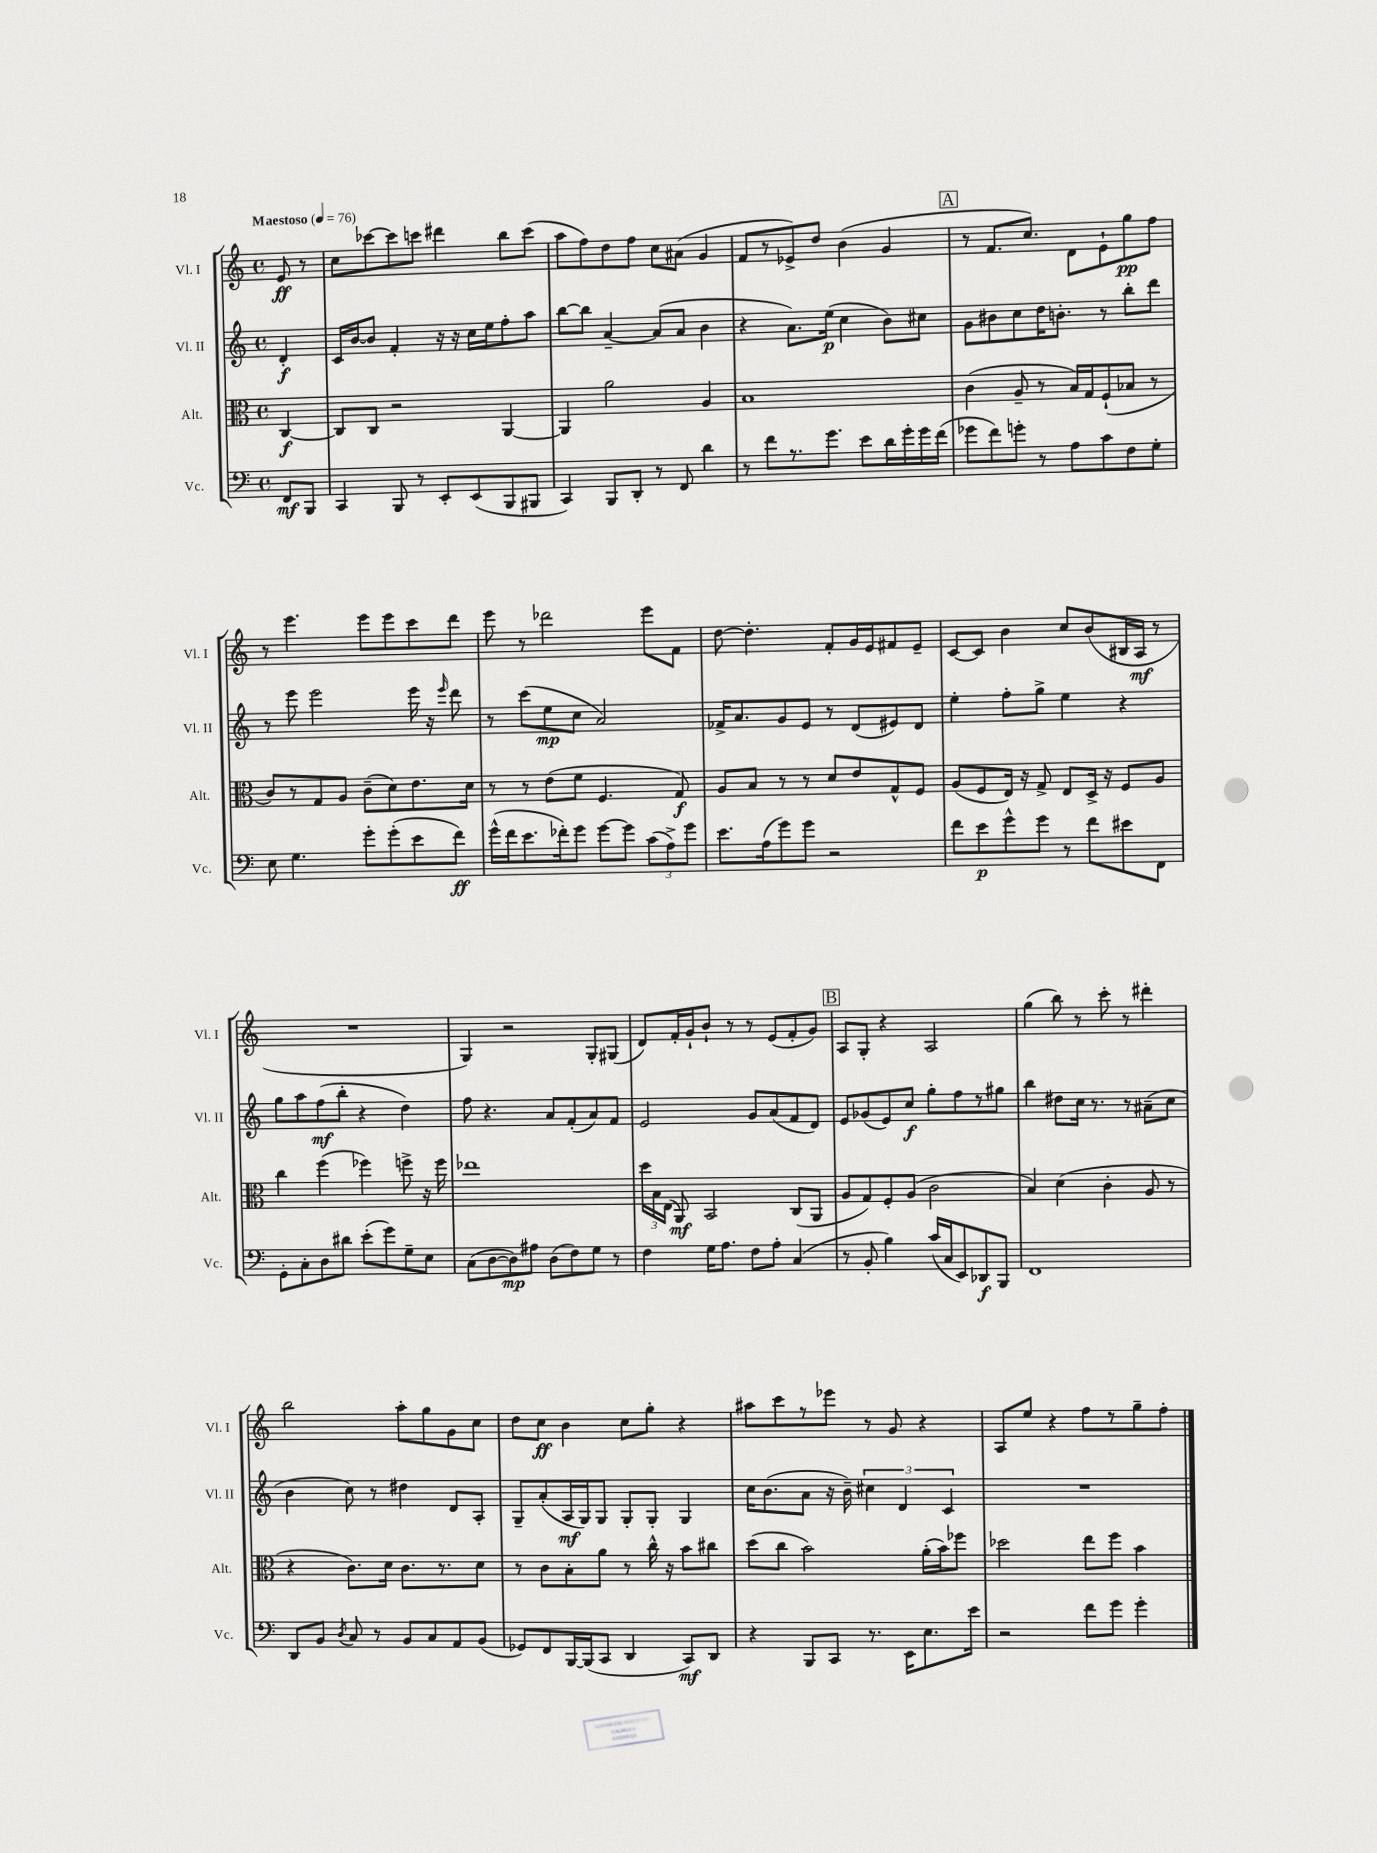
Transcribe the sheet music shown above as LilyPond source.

<<
\new StaffGroup <<
\new Staff = "s0" \with { instrumentName = "Vl. I" shortInstrumentName = "Vl. I" } {
    \clef treble \key c \major \defaultTimeSignature \time 4/4 \partial 4 \tempo "Maestoso" 4 = 76
    \autoBeamOff e'8\ff r8 |
    c''8[ ces'''8~ ces'''8 c'''8] dis'''4 b''8[ c'''8]( |
    a''8[ f''8) d''8 f''8] c''8[ ais'8]( g'4 |
    f'8[ r8 ees'8->) d''8] b'4( g'4 |
    \mark \markup { \box "A" } r8 f'8.[ c''8.]) d'8[ e'8-! g''8\pp f''8] |
    r8 e'''4. e'''8[ e'''8 c'''8 d'''8] |
    e'''8 r8 des'''2 e'''8[ f'8] |
    d''8~ d''4.-. f'8[-. g'16 e'16 fis'8 e'8]-- |
    c'8[~ c'8] b'4 c''8[ b'8( bis16 a16]\mf r8 |
    R1 |
    g4) r2 g8[-. gis8]( |
    d'8[) f'16-. g'16-! b'8]-! r8 r8 e'8[( f'8-. g'8]) |
    \mark \markup { \box "B" } a8[ g8]-. r4 a2 |
    g''4( b''8) r8 c'''8-. r8 dis'''4-. |
    b''2 a''8[-. g''8 g'8 c''8] |
    d''8[ c''8]\ff b'4 c''8[ g''8]-. r4 |
    ais''8[ c'''8 r8 ees'''8] r8 g'8 r4 |
    a8[ e''8] r4 f''8[ r8 g''8-- f''8]-. \bar "|." |
}
\new Staff = "s1" \with { instrumentName = "Vl. II" shortInstrumentName = "Vl. II" } {
    \clef treble \key c \major \defaultTimeSignature \time 4/4 \partial 4
    \autoBeamOff d'4-.\f |
    c'16[ b'16~ b'8] f'4-. r16 r16 c''16[ e''16 f''8-. a''8] |
    b''8[~ b''8] a'4~-- a'8[( a'8] b'4 |
    r4 a'8.[) e''16]\p( c''4 b'8[) cis''8] |
    \mark \markup { \box "A" } g'8[ bis'8 c''8 d''16 b'8.]-. r8 b''8[-. d'''8] |
    r8 e'''8 e'''2 e'''16 r16 \grace { e'''16 } d'''8 |
    r8 c'''8[( e''8\mp c''8] a'2) |
    fes'16[-> a'8. g'8 e'8] r8 d'8[( eis'8) d'8] |
    e''4-. f''8[-. g''8]-> e''4 r4 |
    g''8[ a''8 f''8\mf( b''8]-. r4 d''4) |
    f''8 r4. a'8[ f'8-.( a'8) f'8] |
    e'2 g'8[ a'8( f'8 d'8]) |
    \mark \markup { \box "B" } e'8[ ges'8( e'8) c''8]\f g''8[-. f''8 r8 gis''8] |
    b''4 dis''8[ c''16] r8. r8 ais'8[--( c''8] |
    b'4 c''8) r8 dis''4 d'8[ a8]-. |
    g8[-- a'8-.( a16\mf g16) g8] g8[-. g8]-. g4 |
    c''16[ b'8.( a'8] r16 b'16--) \tuplet 3/2 { cis''4 d'4 c'4 } |
    R1 \bar "|." |
}
\new Staff = "s2" \with { instrumentName = "Alt." shortInstrumentName = "Alt." } {
    \clef alto \key c \major \defaultTimeSignature \time 4/4 \partial 4
    \autoBeamOff c4~\f |
    c8[ c8] r2 a,4~ |
    a,4 a'2 a4 |
    b1 |
    \mark \markup { \box "A" } c'4( a8-- r8 b16[) g16 f8-!( bes8] r8 |
    c'8[) r8 g8 a8] c'8[--( d'8) e'8. d'16] |
    r8 r8 e'8[( f'8] f4. g8\f) |
    a8[ b8] r8 r8 d'8[ e'8 g8-^ f8] |
    a8[( f8 e16]) r16 g8-> e8[ d16]-> r16 f8[ a8] |
    c''4 f''4( fes''4) f''8-> r16 f''16 |
    ees''1 |
    \tuplet 3/2 { d''16[ b16 e16]( } a,8\mf) b,2 c8[( a,8] |
    \mark \markup { \box "B" } a8[ g8) f8-. a8]( c'2 |
    b4) d'4( c'4-. a8 r8 |
    r4 c'8.[) d'16] c'8.[ r8. d'8] |
    r8 c'8[ b8-. a'8] r8 c''16-^ r16 b'8[ cis''8] |
    d''8[( c''8] b'2) a'16[-.( b'16) fes''8] |
    des''2 e''8[ f''8] b'4 \bar "|." |
}
\new Staff = "s3" \with { instrumentName = "Vc." shortInstrumentName = "Vc." } {
    \clef bass \key c \major \defaultTimeSignature \time 4/4 \partial 4
    \autoBeamOff f,8[\mf b,,8] |
    c,4 b,,8 r8 e,8[-. e,8( b,,8 bis,,8] |
    c,4) b,,8[ d,8]-. r8 f,8 d'4 |
    r8 f'8[ r8. g'8.] e'8[ d'16 g'16-. g'16 f'16]( |
    \mark \markup { \box "A" } ges'8[ f'8) g'8]-. r8 a8[ c'8 f8 g8]-. |
    e8 g4. g'8[-. g'8-.( e'8 f'8]\ff) |
    g'16[-^( f'16 e'8. fes'16-.) g'8] g'8[~ g'8] \tuplet 3/2 { c'8[( a8->) g'8] } |
    e'8.[ a16( g'8) g'8] r2 |
    f'8[ e'8\p g'8-^ g'8] r8 f'8[ eis'8 f,8] |
    g,8[-. c8-. d8 dis'8] e'8[-.( g'8) g8-- e8] |
    c8[( d8~ d8\mp) ais8] d8[( f8) g8] r8 |
    f4 g16[ a8.] f8[ a8]-. c4( |
    \mark \markup { \box "B" } r8 b,8-. b4) c'16[( c16 e,8) des,8\f b,,8] |
    f,1 |
    d,8[ b,8] \acciaccatura { d8 } c8 r8 b,8[ c8 a,8 b,8]( |
    ges,8[) f,8 b,,16~ b,,16( c,8] d,4 c,8[\mf) d,8] |
    r4 b,,8[ c,8] r8. e,16[ e8. e'16] |
    r2 f'8[ g'8] g'4-. \bar "|." |
}
>>
>>
\layout { \context { \Score \remove "Bar_number_engraver" } }
